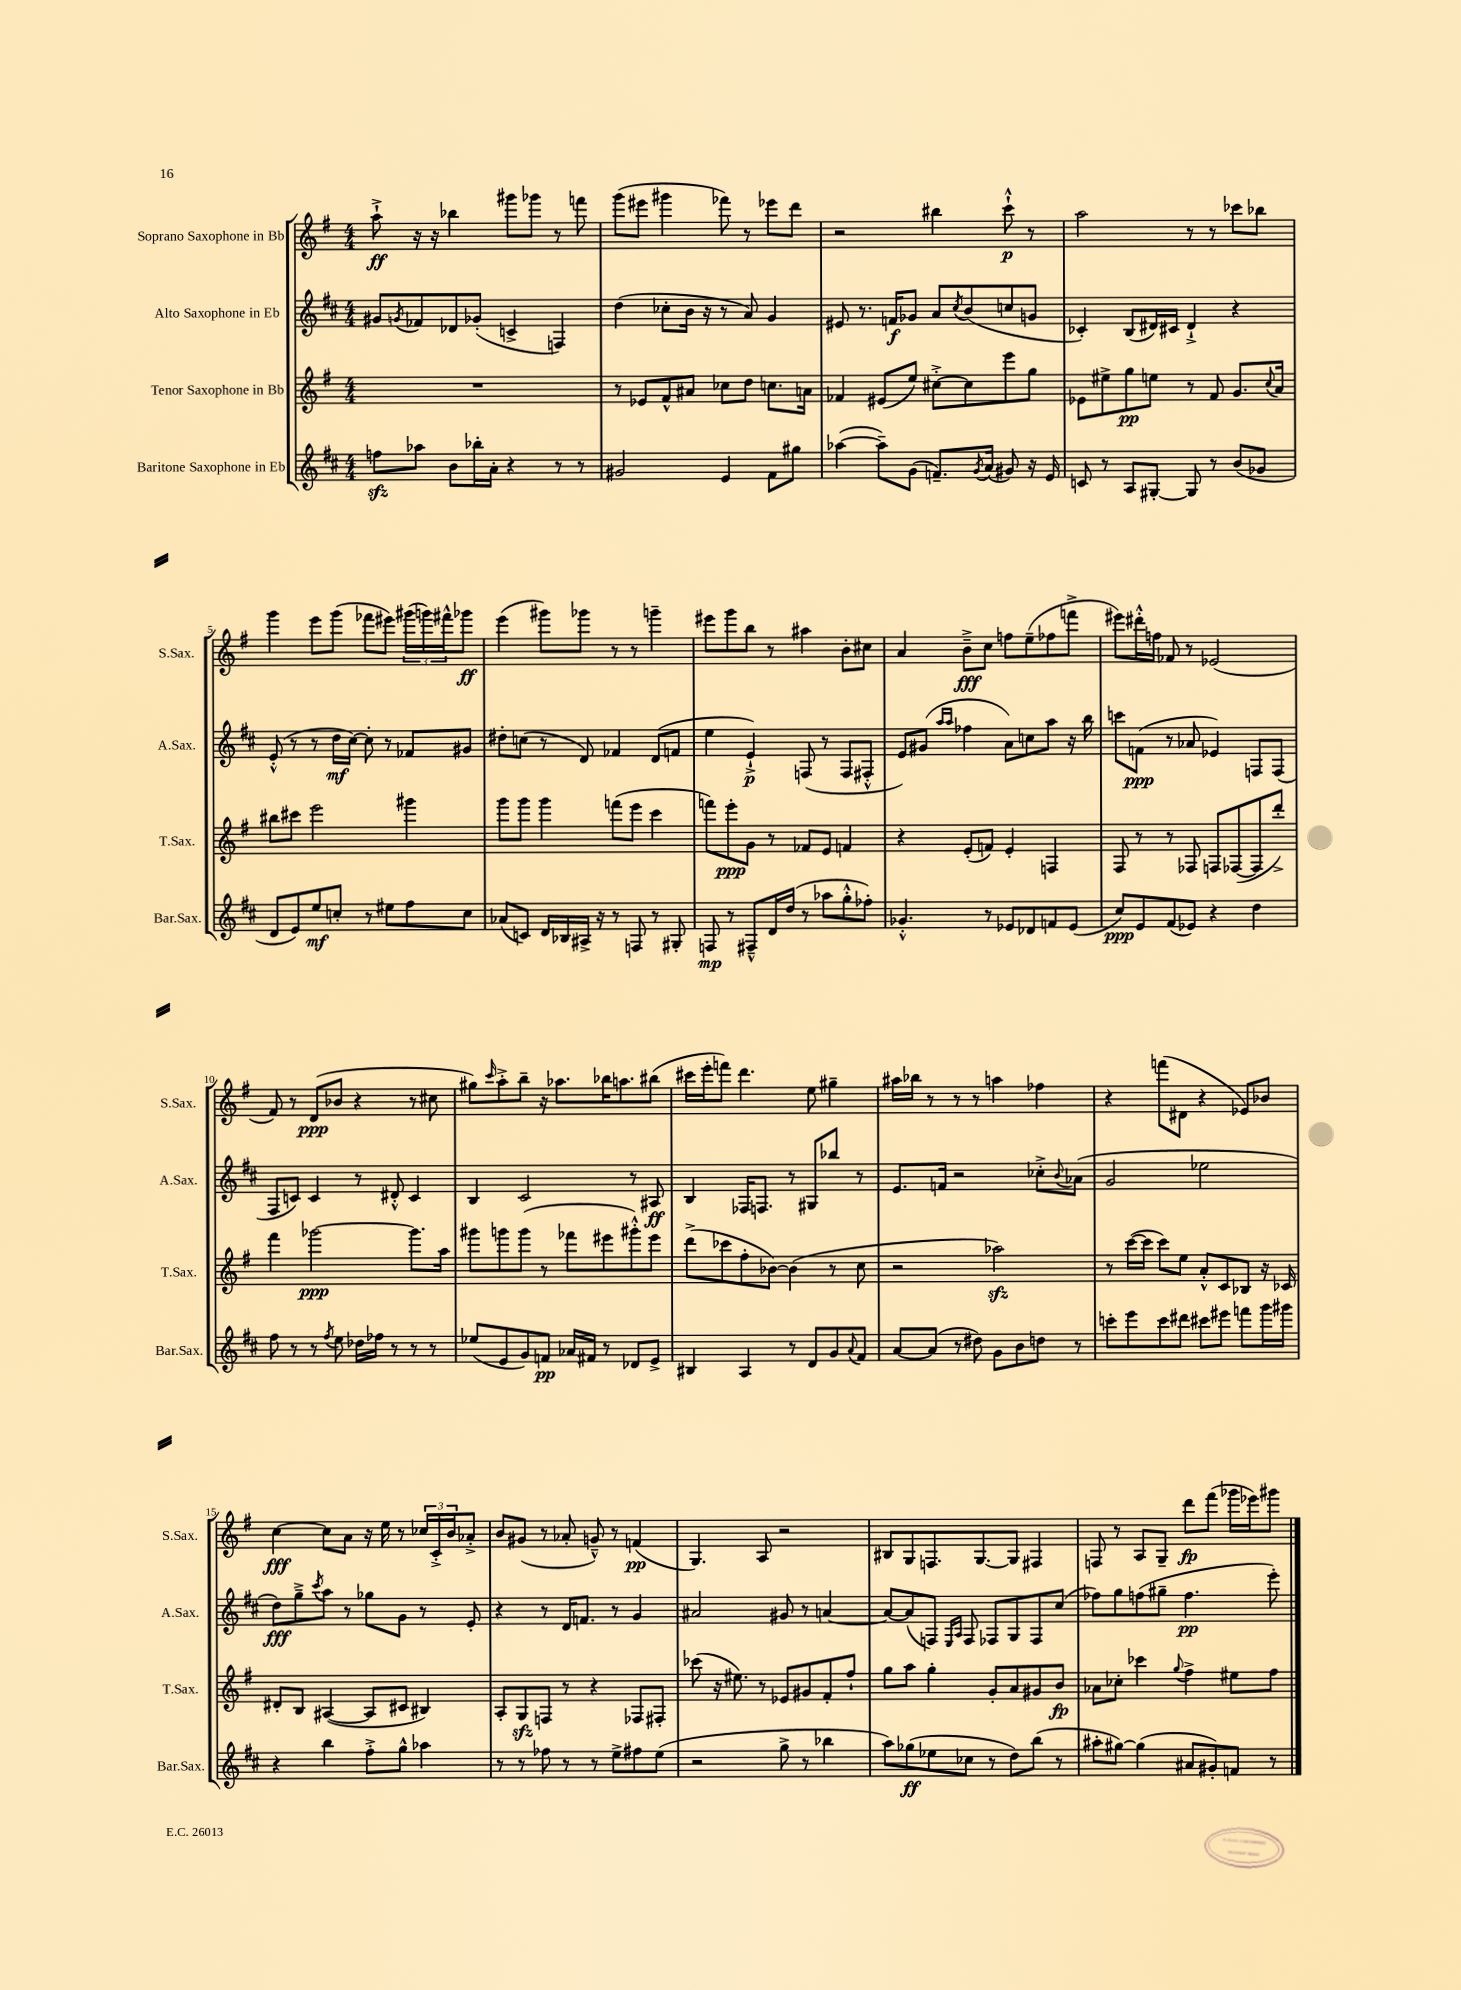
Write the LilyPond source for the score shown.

<<
\new StaffGroup <<
\new Staff = "s0" \with { instrumentName = "Soprano Saxophone in Bb" shortInstrumentName = "S.Sax." } {
    \clef treble \key g \major \numericTimeSignature \time 4/4
    a''8-!->\ff r16 r16 bes''4 gis'''8 ges'''8 r8 f'''8 |
    g'''8( eis'''8 gis'''4 fes'''8) r8 ees'''8 d'''8 |
    r2 bis''4 c'''8-!-^\p r8 |
    a''2 r8 r8 ces'''8 bes''8 |
    g'''4 e'''8 g'''8( fes'''8 eis'''8) \tuplet 3/2 { gis'''16( g'''16) fis'''16-^ } ges'''8\ff |
    e'''4( gis'''8) ges'''8 r8 r8 g'''4-- |
    eis'''8 g'''8 b''8 r8 ais''4 b'8-. cis''8 |
    a'4 b'8--->\fff c''8 f''8 e''8--( fes''8 f'''8-> |
    eis'''8) dis'''16-.-^ f''16 fes'8 r8 ees'2( |
    fis'8) r8 d'8\ppp( bes'8 r4 r8 cis''8 |
    gis''8) \grace { c'''16 } a''8-.-> b''8-- r16 aes''8. bes''16 a''8. bis''8( |
    cis'''16 e'''16-. f'''8) d'''4. e''8 gis''4-- |
    ais''16 bes''16 r8 r8 r8 a''4 fes''4 |
    r4 f'''8( dis'8 r4 ees'8) bes'8 |
    c''4~\fff c''8 a'8 r16 e''16 r8 \tuplet 3/2 { ces''16 c'16-.-> b'16 } aes'8-.-> |
    b'8 gis'8( r8 aes'8-. g'8---^) r8 f'4\pp( |
    g4.) a8 r2 |
    bis8 g8 f8. g8.~ g8 fis4 |
    f8 r8 a8 g8-- d'''8\fp fis'''8( ges'''16 ees'''16) gis'''8 \bar "|." |
}
\new Staff = "s1" \with { instrumentName = "Alto Saxophone in Eb" shortInstrumentName = "A.Sax." } {
    \clef treble \key d \major \numericTimeSignature \time 4/4
    gis'8 \acciaccatura { g'8 } fes'8 des'8 ges'8-.( c'4-> f4) |
    d''4( ces''8-. b'16 r16 r8 a'8) g'4 |
    eis'8 r8. f'16\f ges'8 a'8 \acciaccatura { cis''8 } b'8( c''8 g'8 |
    ces'4-.) b8( dis'16) cis'16 dis'4-!-> r4 |
    e'8-.-^( r8 r8 d''16\mf cis''16~) cis''8-. r8 fes'8 gis'8 |
    dis''8-. c''8( r8 d'8) fes'4 d'8( f'8 |
    e''4 e'4-!->\p) f8( r8 f8 fis8-.-^ |
    e'8) gis'8( \grace { a''16 a''16 } fes''4 a'8) c''8 a''8 r16 b''16 |
    c'''8 f'8\ppp( r8 aes'8 ees'4) f8 f8( |
    fis8 c'8) c'4 r8 dis'8-.-^ c'4 |
    b4 cis'2 r8 ais8\ff |
    b4 fes16 f8. r8 gis8 bes''8 r8 |
    e'8. f'16 r2 ces''8-.-> \appoggiatura { b'8 } aes'8( |
    g'2 ees''2 |
    d''8\fff) g''8---> \acciaccatura { cis'''8 } a''8 r8 ges''8 g'8 r8 e'8-. |
    r4 r8 d'16 f'8. r8 g'4 |
    ais'2 gis'8 r8 a'4~ |
    a'8~ a'8( f8) \grace { e16 a16 } f8 fes8 g8 fes8 cis''8( |
    fes''8) g''8 f''8( gis''8-- f''4.\pp e'''8-.) \bar "|." |
}
\new Staff = "s2" \with { instrumentName = "Tenor Saxophone in Bb" shortInstrumentName = "T.Sax." } {
    \clef treble \key g \major \numericTimeSignature \time 4/4
    R1 |
    r8 ees'8 fis'8-^ ais'8 ces''8 d''8 c''8. a'16 |
    fes'4 eis'8( e''8) cis''8~-.-> cis''8 e'''8 g''8 |
    ees'8 eis''8-> g''8\pp e''8 r8 fis'8 g'8. \appoggiatura { c''8 } a'16 |
    bis''8 cis'''8 e'''2 gis'''4 |
    g'''8 g'''8 g'''4 f'''8( e'''8 c'''4 |
    f'''8) e'''8-.\ppp g'8 r8 fes'8 e'8 f'4 |
    r4 e'8-.( f'8) e'4-. f4 |
    fis8 r8 r8 fes8 f8 fes8~( fes8 d'''8-.->) |
    fis'''4 ges'''2~\ppp ges'''8. a''16 |
    gis'''8 g'''8 g'''8( r8 fes'''8 eis'''8 gis'''8-.-^) eis'''8 |
    d'''8->( ces'''8 fis''8-. bes'8~) bes'4( r8 c''8 |
    r2 aes''2\sfz) |
    r8 c'''16~( c'''16 c'''8) e''8 a'8-.-^ c'8 bes8 r16 ces'16 |
    dis'8-. b8 ais4~( ais8 cis'8 bis4) |
    a8-. g8\sfz f8 r8 r4 fes8 fis8-. |
    ces'''8( r16 eis''8.) r8 ees'8 gis'8 fis'8-. fis''8-! |
    g''8 a''8 g''4-. g'8-. a'8 gis'8 b'8\fp |
    aes'8 ces''8-. ces'''4 \appoggiatura { g''8 } fis''4-> eis''8 fis''8 \bar "|." |
}
\new Staff = "s3" \with { instrumentName = "Baritone Saxophone in Eb" shortInstrumentName = "Bar.Sax." } {
    \clef treble \key d \major \numericTimeSignature \time 4/4
    f''8\sfz aes''8 b'8 bes''16-. a'16-. r4 r8 r8 |
    gis'2 e'4 fis'8 gis''8 |
    aes''4~( aes''8--) g'8( f'8.--) \acciaccatura { g'8 } a'16( gis'8) r16 e'16 |
    c'8 r8 a8 gis8~-. gis8 r8 b'8( ges'8 |
    d'8 e'8) e''8\mf c''8-. r8 eis''8 fis''8 c''8 |
    aes'8( c'8) d'16 bes16 ais16-> r16 r8 f8 r8 gis8-. |
    f8\mp r8 fis8---^ d'16 d''16( r8 aes''8 g''8-.-^ fes''8-.) |
    ges'4.-.-^ r8 ees'8 des'8 f'8 ees'8( |
    cis''8\ppp) e'8 fis'8( ees'8) r4 d''4 |
    fis''8 r8 r8 \acciaccatura { fis''8 } e''8 des''16 fes''16 r8 r8 r8 |
    ees''8( e'8 g'8) f'8\pp aes'16 fis'16 r8 des'8 e'8-> |
    bis4 a4 r8 d'8 g'8 \appoggiatura { a'8 } fis'8 |
    a'8~ a'8( r8 dis''8) g'8 b'8 d''8 r8 |
    c'''8-. e'''8 c'''8 dis'''8 cis'''8 eis'''8 f'''8 g'''16 gis'''16 |
    r4 b''4 fis''8-.-> g''8-^ aes''4 |
    r8 r8 fes''8 r8 r8 e''8-> fis''8 e''8( |
    r2 g''8-> r8 bes''4 |
    a''8) ges''8\ff( ees''8 ces''8 r8 d''8) b''8( r8 |
    ais''8-. gis''8~) gis''4( ais'8 gis'8-.) f'8 r8 \bar "|." |
}
>>
>>
